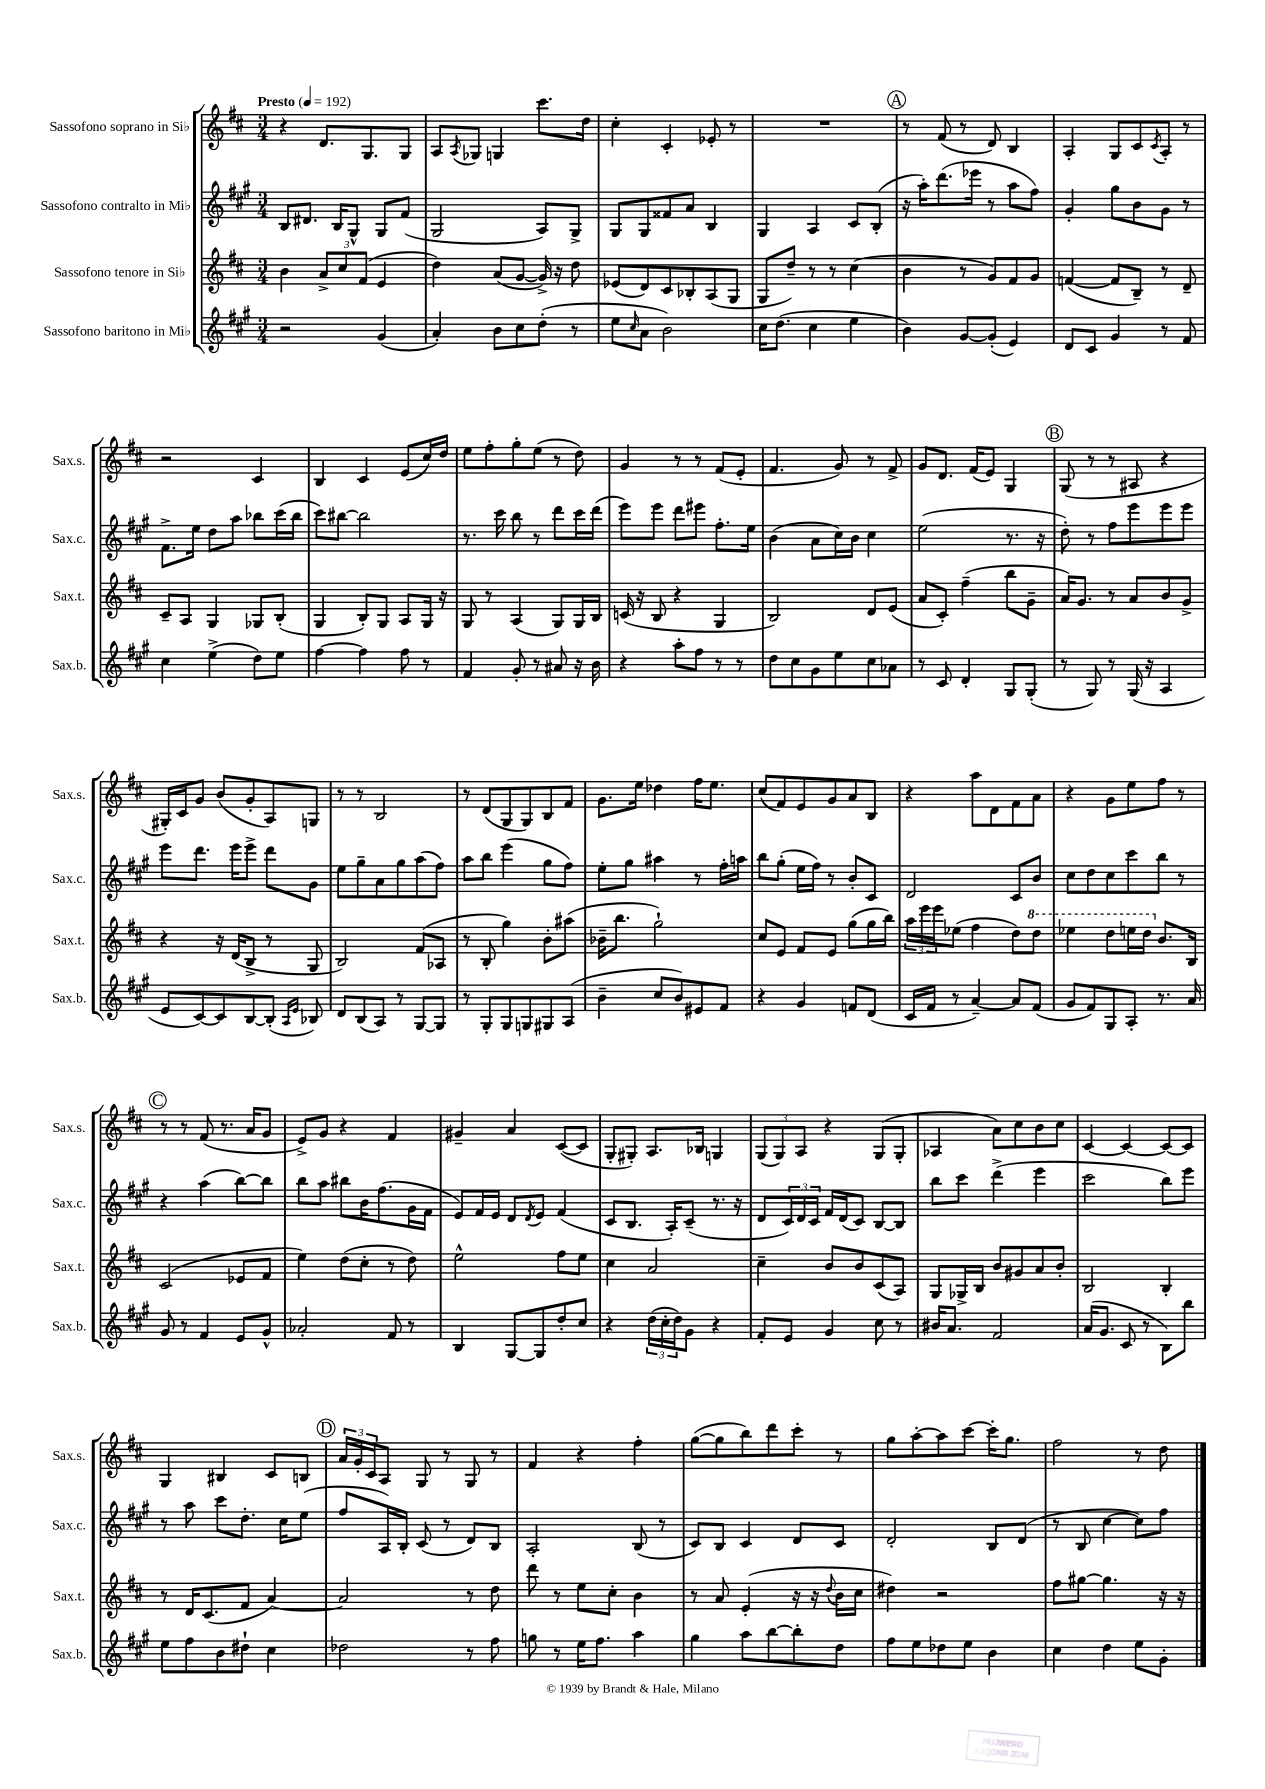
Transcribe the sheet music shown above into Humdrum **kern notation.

**kern	**kern	**kern	**kern
*staff4	*staff3	*staff2	*staff1
*clefG2	*clefG2	*clefG2	*clefG2
*k[f#c#g#]	*k[f#c#]	*k[f#c#g#]	*k[f#c#]
*M3/4	*M3/4	*M3/4	*M3/4
*MM192	*MM192	*MM192	*MM192
2r	4b\	8B/L	4r
.	.	8.d#/J	.
.	12a^/L	.	8.d/L
.	.	16B/LK	.
.	12cc#/	.	.
.	.	8G#^^/J	.
.	(12f#/J	.	.
.	.	.	8.G/
(4g#/	4e/	8G#/L	.
.	.	(8f#/J	8G/J
=	=	=	=
4a'/)	4dd\)	2G#/	8A/L
.	.	.	8qA/
.	.	.	8G-/J
8b\L	(8a/L	.	4G/
8cc#\	[8g/J	.	.
(8dd'\J	16g^/])	8A/L)	8.ccc#\L
.	16r	.	.
8r	8dd\	8G#^/J	.
.	.	.	16dd\Jk
=	=	=	=
8ee\L	(8e-/L	8G#/L	4cc#'\
16qqcc#/	.	.	.
8a\J	8d/)	8G#/	.
2b\)	8c#/	8f##/	4c#'/
.	8B-'/	8a/J	.
.	(8A/	4B/	8e-'/
.	8G/J	.	8r
=	=	=	=
16cc#\LK	8G/L	4G#/	2.r
(8.dd\J	.	.	.
.	8dd~/J)	.	.
4cc#\	8r	4A/	.
.	8r	.	.
4ee\	(4cc#\	8c#/L	.
.	.	(8B'/J	.
=	=	=	=
4b\)	4b\	16r	8r
.	.	16aa'\LK)	.
.	.	(8.ddd\	(8f#/
[8g#/L	8r	.	8r
.	.	16eee-\Jk	.
(8g#'/]J	8g/L)	8r	8d/)
4e/)	8f#/	8aa\L	4B/
.	8g/J	8ff#\J)	.
=	=	=	=
8d/L	([4f/	4g#'/	4A'/
8c#/J	.	.	.
4g#/	8f/]L	8gg#\L	8G/L
.	8B~/J)	8b\	8c#/
.	.	.	8qc#/
8r	8r	8g#\J	8A'/J
8f#/	8d~/	8r	8r
=	=	=	=
4cc#\	8c#~/L	8.f#^\L	2r
.	8A/J	.	.
.	.	16ee\Jk	.
(4ee^\	4G/	8dd\L	.
.	.	8aa\J	.
8dd\L)	8G-/L	8bb-\L	4c#/
8ee\J	(8B'/J	(16ccc#\L	.
.	.	16bb-\JJ	.
=	=	=	=
[4ff#\	4G/	8ccc#\L)	4B/
.	.	[8bb#\J	.
4ff#\]	8B'/L)	2bb#\]	4c#/
.	8G/J	.	.
8ff#\	8A/L	.	(8e/L
8r	16G/Jk	.	16cc#/L)
.	16r	.	16dd/JJ
=	=	=	=
4f#/	8G/	8.r	8ee\L
.	8r	.	8ff#'\
.	.	16ccc#\	.
8g#'/	(4A/	8bb\	8gg'\
8r	.	8r	(8ee\J
8a#/	8G/L)	8ddd\L	8r
16r	16G/L	16ccc#\L	8dd\)
16b\	16B/JJ	(16ddd\JJ	.
=	=	=	=
4r	(16c/	8eee\L)	4g/
.	16r	.	.
.	8B/	8eee\J	.
8aa'\L	4r	8ddd\L	8r
8ff#\J	.	8eee#\J	8r
8r	4G/	8.ff#'\L	(8f#/L
8r	.	.	8e'/J
.	.	16ee\Jk	.
=	=	=	=
8dd\L	2B/)	(4b\	4.f#/
8cc#\	.	.	.
8g#\	.	8a\L	.
8ee\	.	16cc#\L)	8g/)
.	.	16b\JJ	.
8cc#\	8d/L	4cc#\	8r
8a-\J	(8e/J	.	8f#^/
=	=	=	=
8r	8a/L	(2ee\	8g/L
8c#/	8c#'/J)	.	8.d/J
4d'/	(4ff#~\	.	.
.	.	.	(16f#/LK
.	.	.	8e/J)
8G#/L	8bb\L	8.r	4G/
(8G#'/J	8g~\J	.	.
.	.	16r	.
=	=	=	=
8r	16a/LK)	8dd'\)	(8G/
.	8.g/J	.	.
8G#/)	.	8r	8r
8r	8r	8ff#\L	8r
(16G#/	8a/L	8eee\	8A#/
16r	.	.	.
4A/	8b/	8eee\	4r
.	8g^/J	8eee\J	.
=	=	=	=
8e/L	4r	8eee\L	16G#'/LL)
.	.	.	16c#/J
[8c#/)	.	8.ddd\J	8g/J
8c#/]	16r	.	(8b/L
.	(16d/LK	16eee\LK	.
[8B/	8B^/J	8eee^\J	8g'/
(8B'/]J	8r	8ddd\L	8A/)
16qqA/LL	.	.	.
16qqe/JJ	.	.	.
8B-/)	8G/	8g#\J	8G/J
=	=	=	=
8d/L	2B/)	8ee\L	8r
(8B/	.	8gg#~\	8r
8A/J)	.	8a\	2B/
8r	.	8gg#\	.
[8G#/L	(8f#/L	(8aa\	.
8G#/]J	8A-/J	8ff#\J)	.
=	=	=	=
8r	8r	8aa\L	8r
8G#'/L	8B'/	8bb\J	(8d/L
8G#/	4gg\)	(4eee\	8G/
8G/	.	.	8G/)
8G#/	8b'\L	8gg#\L	8B/
(8A/J	(8aa#\J	8ff#\J)	8f#/J
=	=	=	=
4b~\	16b-~\LK	8ee'\L	8.g\L
.	8.bb\J	.	.
.	.	8gg#\J	.
.	.	.	16ee\Jk
8cc#/L	2gg`\)	4aa#\	4dd-\
8b/)	.	.	.
8e#/	.	8r	16ff#\LK
.	.	.	8.ee\J
8f#/J	.	16ff#'\LL	.
.	.	16aa\JJ	.
=	=	=	=
4r	8cc#/L	8bb\L	(8cc#/L
.	8e/J	(8gg#'\J	8f#/)
4g#/	8f#/L	16ee\LL	8e/
.	.	16ff#\JJ)	.
.	8e/J	8r	8g/
8f/L	(8gg\L	8b'/L	8a/
(8d/J	16gg\L	8c#/J	8B/J
.	16bb\JJ)	.	.
=	=	=	=
16c#/LL	24aa\LL	2d/	4r
.	24eee\	.	.
16f#/JJ	.	.	.
.	24eee\J	.	.
8r	(8ee-\J	.	.
[4a~/)	4ff#\	.	8aa\L
.	.	.	8d\
8a/]L	8dd\L)	8c#/L	8f#\
(8f#/J	8ddd\J	8b/J	8a\J
=	=	=	=
8g#/L	4eee-\	8cc#\L	4r
8f#/)	.	8dd\	.
8G#/	8ddd\L	8cc#\	8g\L
8A'/J	16eee\L	8ccc#\	8ee\
.	16ddd\JJ	.	.
8.r	8.b/L	8bb\J	8ff#\J
.	.	8r	8r
16a/	16B/Jk	.	.
=	=	=	=
8g#/	(2c#/	4r	8r
8r	.	.	8r
4f#/	.	(4aa\	(8f#/
.	.	.	8.r
8e/L	8e-/L	[8bb\L)	.
.	.	.	16a/LK
8g#^^/J	8f#/J	8bb\]J	8g/J
=	=	=	=
2a-'/	4ee\)	8bb\L	8e^/L)
.	.	8aa\J	8g/J
.	(8dd\L	8bb#\L	4r
.	8cc#'\J	16b\K	.
.	.	(8.ff#\	.
8f#/	8r	.	4f#/
8r	8dd\)	16g#\L	.
.	.	16f#\JJ	.
=	=	=	=
4B/	2ee^^\	8e/L)	4g#~/
.	.	16f#/L	.
.	.	16e/JJ	.
[8G#/L	.	8d/L	4a/
.	.	8qd/	.
8G#/]	.	8e/J	.
8dd'/	8ff#\L	(4f#/	([8c#/L
8cc#/J	8ee\J	.	8c#/]J
=	=	=	=
4r	4cc#\	8c#/L	8G'/L
.	.	8.B/J	8G#'/J)
(24dd\LL	2a/	.	8.A/L
24cc#'\	.	.	.
.	.	16A'/LK)	.
24dd\J)	.	.	.
8g#\J	.	(8c#~/J	.
.	.	.	16B-/Jk
4r	.	8.r	4G/
.	.	16r	.
=	=	=	=
8f#'/L	4cc#~\	8d/L	(12G/L
.	.	.	12G/)
8e/J	.	24c#/L)	.
.	.	24d/	12A/J
.	.	24c#/JJ	.
4g#/	8b/L	16f#/LL	4r
.	.	(16d/J	.
.	8b/	8c#/J)	.
8cc#\	(8c#/	[8B/L	(8G/L
8r	8A/J)	8B/]J	8G'/J
=	=	=	=
16b#/LK	8G/L	8bb\L	4A-/
8.a/J	.	.	.
.	16G-^/L	8ccc#\J	.
.	16B/JJ	.	.
2f#/	8b/L	(4ddd^\	8a\L)
.	8g#/	.	8cc#\
.	8a/	4eee\	8b\
.	8b'/J	.	8cc#\J
=	=	=	=
(16a/LK	2B/	2ccc#\	[4c#/
8.g#/J	.	.	.
8c#/	.	.	4c#/_
8r	.	.	.
8B\L)	4B'/	8bb\L)	8c#/_L
8bb\J	.	8eee\J	8c#/]J
=	=	=	=
8ee\L	8r	8r	4G/
8ff#\	16d/LK	8aa\	.
.	(8.c#/	.	.
8b\	.	8ccc#\L	4B#/
8dd#`\J	8f#/J	8.dd'\J	.
4cc#\	[4a/)	.	8c#/L
.	.	16cc#\LK	.
.	.	(8ee\J	8B/J
=	=	=	=
2dd-\	2a/]	8ff#/L	24a/LL
.	.	.	24g'/
.	.	.	24c#/J
.	.	16A/L)	8A/J
.	.	16B'/JJ	.
.	.	(8c#/	8G/
.	.	8r	8r
8r	8r	8d/L)	8G/
8ff#\	8dd\	8B/J	8r
=	=	=	=
8gg\	8ddd\	2A'/	4f#/
8r	8r	.	.
16ee\LK	8ee\L	.	4r
8.ff#\J	.	.	.
.	8cc#'\J	.	.
4aa\	4b\	(8B/	4ff#'\
.	.	8r	.
=	=	=	=
4gg#\	8r	8c#/L)	([8gg\L
.	8a/	8B/J	8gg\]
8aa\L	(4e'/	4c#/	8bb\)
[8bb\	.	.	8ddd\
8bb'\]	16r	8d/L	8ccc#'\J
.	16r	.	.
.	8qqdd/	.	.
8dd\J	16b\LL	8c#/J	8r
.	16cc#\JJ	.	.
=	=	=	=
8ff#\L	4dd#\)	2d'/	8gg\L
8ee\	.	.	[8aa'\
8dd-\	2r	.	8aa\]
8ee\J	.	.	[8ccc#\J
4b\	.	8B/L	16ccc#'\]LK
.	.	.	8.gg\J
.	.	(8d/J	.
=	=	=	=
4cc#\	8ff#\L	8r	2ff#\
.	[8gg#\J	8B/	.
4dd\	4.gg#\]	[4cc#\	.
8ee\L	.	8cc#\]L)	8r
8g#'\J	16r	8ff#\J	8dd\
.	16r	.	.
==	==	==	==
*-	*-	*-	*-
